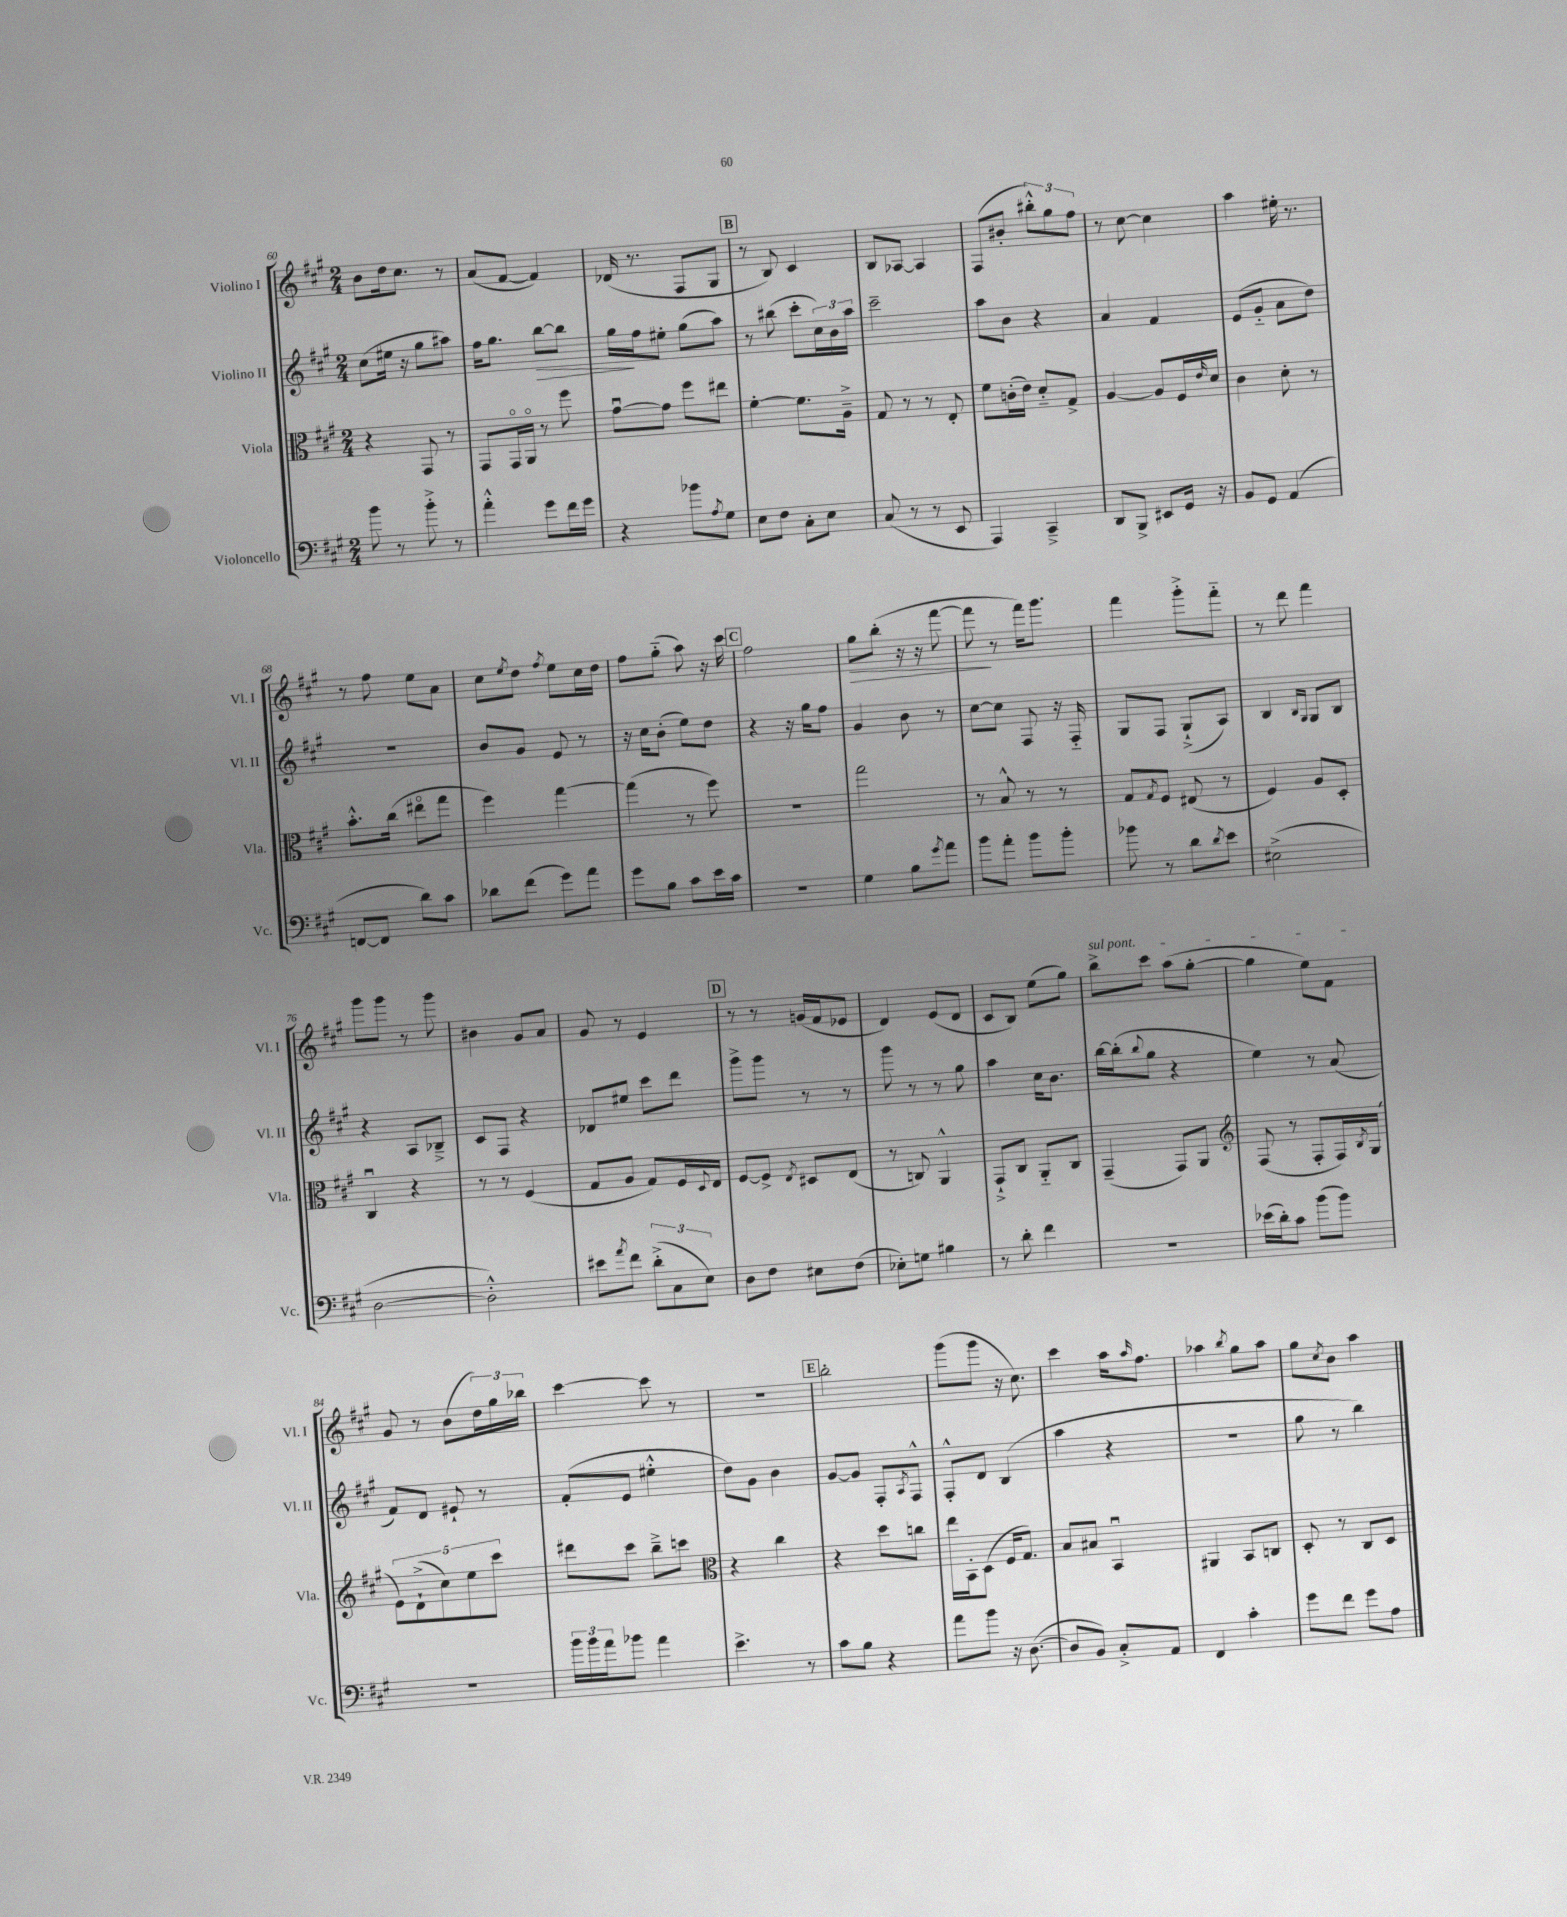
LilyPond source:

<<
\new StaffGroup <<
\new Staff = "s0" \with { instrumentName = "Violino I" shortInstrumentName = "Vl. I" } {
    \clef treble \key a \major \numericTimeSignature \time 2/4
    b'8 d''16 cis''8. r8 |
    a'8( fis'8~ fis'4) |
    des'16( r8. fis8 gis8 |
    \mark \markup { \box "B" } r8 b8) cis'4 |
    b8 aes8~ aes4 |
    fis8( bis'8-. \tuplet 3/2 { bis''8-.-^) gis''8 fis''8 } |
    r8 cis''8~ cis''4 |
    a''4 eis''16-. r8. |
    r8 fis''8 e''8 a'8 |
    cis''8 \acciaccatura { e''8 } d''8 \acciaccatura { fis''8 } e''8 cis''16 d''16 |
    fis''8 gis''8-_( a''8) r16 cis'''16 |
    \mark \markup { \box "C" } fis''2 |
    gis''8\> b''8-.( r16 r16 fis'''8~ |
    fis'''8\! r8 fis'''16) gis'''8. |
    fis'''4 gis'''8-.-> fis'''8-_ |
    r8 d'''8 fis'''4 |
    gis'''8 gis'''8 r8 gis'''8 |
    bis'4 gis'8 a'8 |
    gis'8 r8 e'4 |
    \mark \markup { \box "D" } r8 r8 g'16( fis'16 ees'8 |
    d'4) e'8( d'8 |
    cis'8 b8) e''8( gis''8) |
    \once \override TextSpanner.bound-details.left.text = \markup { \italic "sul pont." } b''8->\startTextSpan cis'''8 a''8( gis''8~-. |
    gis''4 e''8) fis'8\stopTextSpan |
    gis'8 r8 b'8( \tuplet 3/2 { d''16) gis''16 bes''16 } |
    cis'''4~ cis'''8 r8 |
    r2 |
    \mark \markup { \box "E" } b''2-. |
    gis'''8( gis'''8 r16 cis''8.) |
    cis'''4 a''16 \grace { a''16 } fis''8. |
    aes''4 \acciaccatura { b''8 } gis''8 aes''8 |
    gis''8 \acciaccatura { cis''8 } b'8 a''4 \bar "|." |
}
\new Staff = "s1" \with { instrumentName = "Violino II" shortInstrumentName = "Vl. II" } {
    \clef treble \key a \major \numericTimeSignature \time 2/4
    cis''8( eis''16 r16 gis''8 ais''8) |
    fis''16 gis''8. b''8~\> b''8 |
    gis''16\! fis''16 eis''8-. gis''8( a''8) |
    \mark \markup { \box "B" } r8 bis''8( cis'''8-. \tuplet 3/2 { cis''16) b'16 a''16 } |
    cis'''2-- |
    a''8 b'8 r4 |
    a'4 fis'4 |
    e'8( gis'8-_ a'8 d''8) |
    R2 |
    b'8 gis'8 e'8 r8 |
    r16 cis''16 b'8-.( e''8) d''8 |
    \mark \markup { \box "C" } r4 r16 gis''16 fis''8 |
    gis'4 b'8 r8 |
    cis''8~ cis''8 fis8 r16 fis16-_ |
    gis8 fis8 gis8-!->( a8) |
    b4 \grace { b16 gis16 } gis8 b8 |
    r4 a8 bes8---> |
    cis'8 fis8 r4 |
    des'8 eis''8 cis'''8 d'''8 |
    \mark \markup { \box "D" } gis'''8-> gis'''8 r8 r8 |
    gis'''8 r8 r8 gis''8 |
    a''4 cis''16 b'8. |
    b''16~ b''16-.( \appoggiatura { b''8 } gis''8 r4 |
    e''4) r8 a'8( |
    fis'8) d'8 eis'8-! r8 |
    fis'8-.( e'8 eis''4-.-^ |
    d''8) gis'8 b'4 |
    \mark \markup { \box "E" } gis'8~ gis'8 fis8-. \acciaccatura { a8 } fis8-^ |
    fis8-.-^ d'8 b4( |
    a''4 r4 |
    r2 |
    gis''8 r8 b''4) \bar "|." |
}
\new Staff = "s2" \with { instrumentName = "Viola" shortInstrumentName = "Vla." } {
    \clef alto \key a \major \numericTimeSignature \time 2/4
    r4 gis,8 r8 |
    gis,8 gis,16\flageolet a,16\flageolet r8 fis''8 |
    gis'8~\downbow gis'8 fis''8 eis''8 |
    \mark \markup { \box "B" } fis'4~-. fis'8. a16---> |
    gis8 r8 r8 e8-. |
    fis'8 c'16-.( e'16) d'8-_ gis8-> |
    a4~ a8 fis16 \grace { e'16 } d'16 |
    cis'4 d'8-. r8 |
    b'8.-.-^ cis''16( eis''8\flageolet gis''8 |
    fis''4) gis''4~ |
    gis''4( r8 fis''8) |
    \mark \markup { \box "C" } R2 |
    gis''2 |
    r8 b8-^ r8 r8 |
    gis8 \acciaccatura { gis8 } fis8 eis8( r8 |
    fis4) a8 d8-. |
    cis4\downbow r4 |
    r8 r8 fis4( |
    gis8 a8 gis8) fis16 \appoggiatura { d8 } e16 |
    \mark \markup { \box "D" } fis8~ fis8-> \acciaccatura { e8 } dis8 e8( |
    r8 c8) a,4-^ |
    gis,8-!-> cis8 a,8-_ cis8 |
    gis,4--( gis,8) a,8 |
    \clef treble fis8( r8 fis8-. fis16) \acciaccatura { b8 } gis16( |
    \tuplet 5/4 { e'8) d'8-!->( cis''8) e''8 cis'''8 } |
    dis'''8 cis'''8 b''8---> c'''8 |
    \clef alto r4 cis''4 |
    \mark \markup { \box "E" } r4 d''8 c''8 |
    e''16 b,16-. d8( fis16 gis8.) |
    b8 bis8 b,4\downbow |
    ais,4 b,8 c8 |
    d8-. r8 cis8 d8 \bar "|." |
}
\new Staff = "s3" \with { instrumentName = "Violoncello" shortInstrumentName = "Vc." } {
    \clef bass \key a \major \numericTimeSignature \time 2/4
    b'8 r8 b'8-.-> r8 |
    a'4-.-^ gis'8 fis'16 gis'16 |
    r4 bes'8 \acciaccatura { a8 } gis8 |
    \mark \markup { \box "B" } e8 fis8 cis8-. e8 |
    cis8( r8 r8 e,8 |
    a,,4) cis,4---> |
    d,8 b,,8-> eis,8 gis,16 r16 |
    b,8 gis,8 a,4( |
    f,8~ f,8 d'8) cis'8 |
    des'8 fis'8( gis'8) a'8 |
    gis'8 b8 cis'8 e'16 cis'16 |
    \mark \markup { \box "C" } R2 |
    gis4 b8 \acciaccatura { gis'8 } a'8 |
    b'8 a'8-. b'8 b'8-. |
    bes'8 r8 d'8 \acciaccatura { d'8 } e'8 |
    eis2->( |
    d2~ |
    d2-.-^) |
    eis'8 \acciaccatura { a'8 } fis'8 \tuplet 3/2 { d'8-.->( cis8 e8) } |
    \mark \markup { \box "D" } d8 fis8 eis8 fis8( |
    ees8-.) g8 bis4 |
    r8 d'8-. fis'4 |
    R2 |
    ees'16( d'16-.) cis'8 b'8( b'8) |
    R2 |
    \tuplet 3/2 { b'16 b'16 a'16 } bes'8 a'4 |
    e'4.-> r8 |
    \mark \markup { \box "E" } cis'8 b8 r4 |
    a'8 b'8 r16 d8.~( |
    d8 b,8) cis8-.-> a,8 |
    fis,4 cis'4-. |
    gis'8 fis'8 gis'8 a8 \bar "|." |
}
>>
>>
\layout { \context { \Score currentBarNumber = #60 } }
